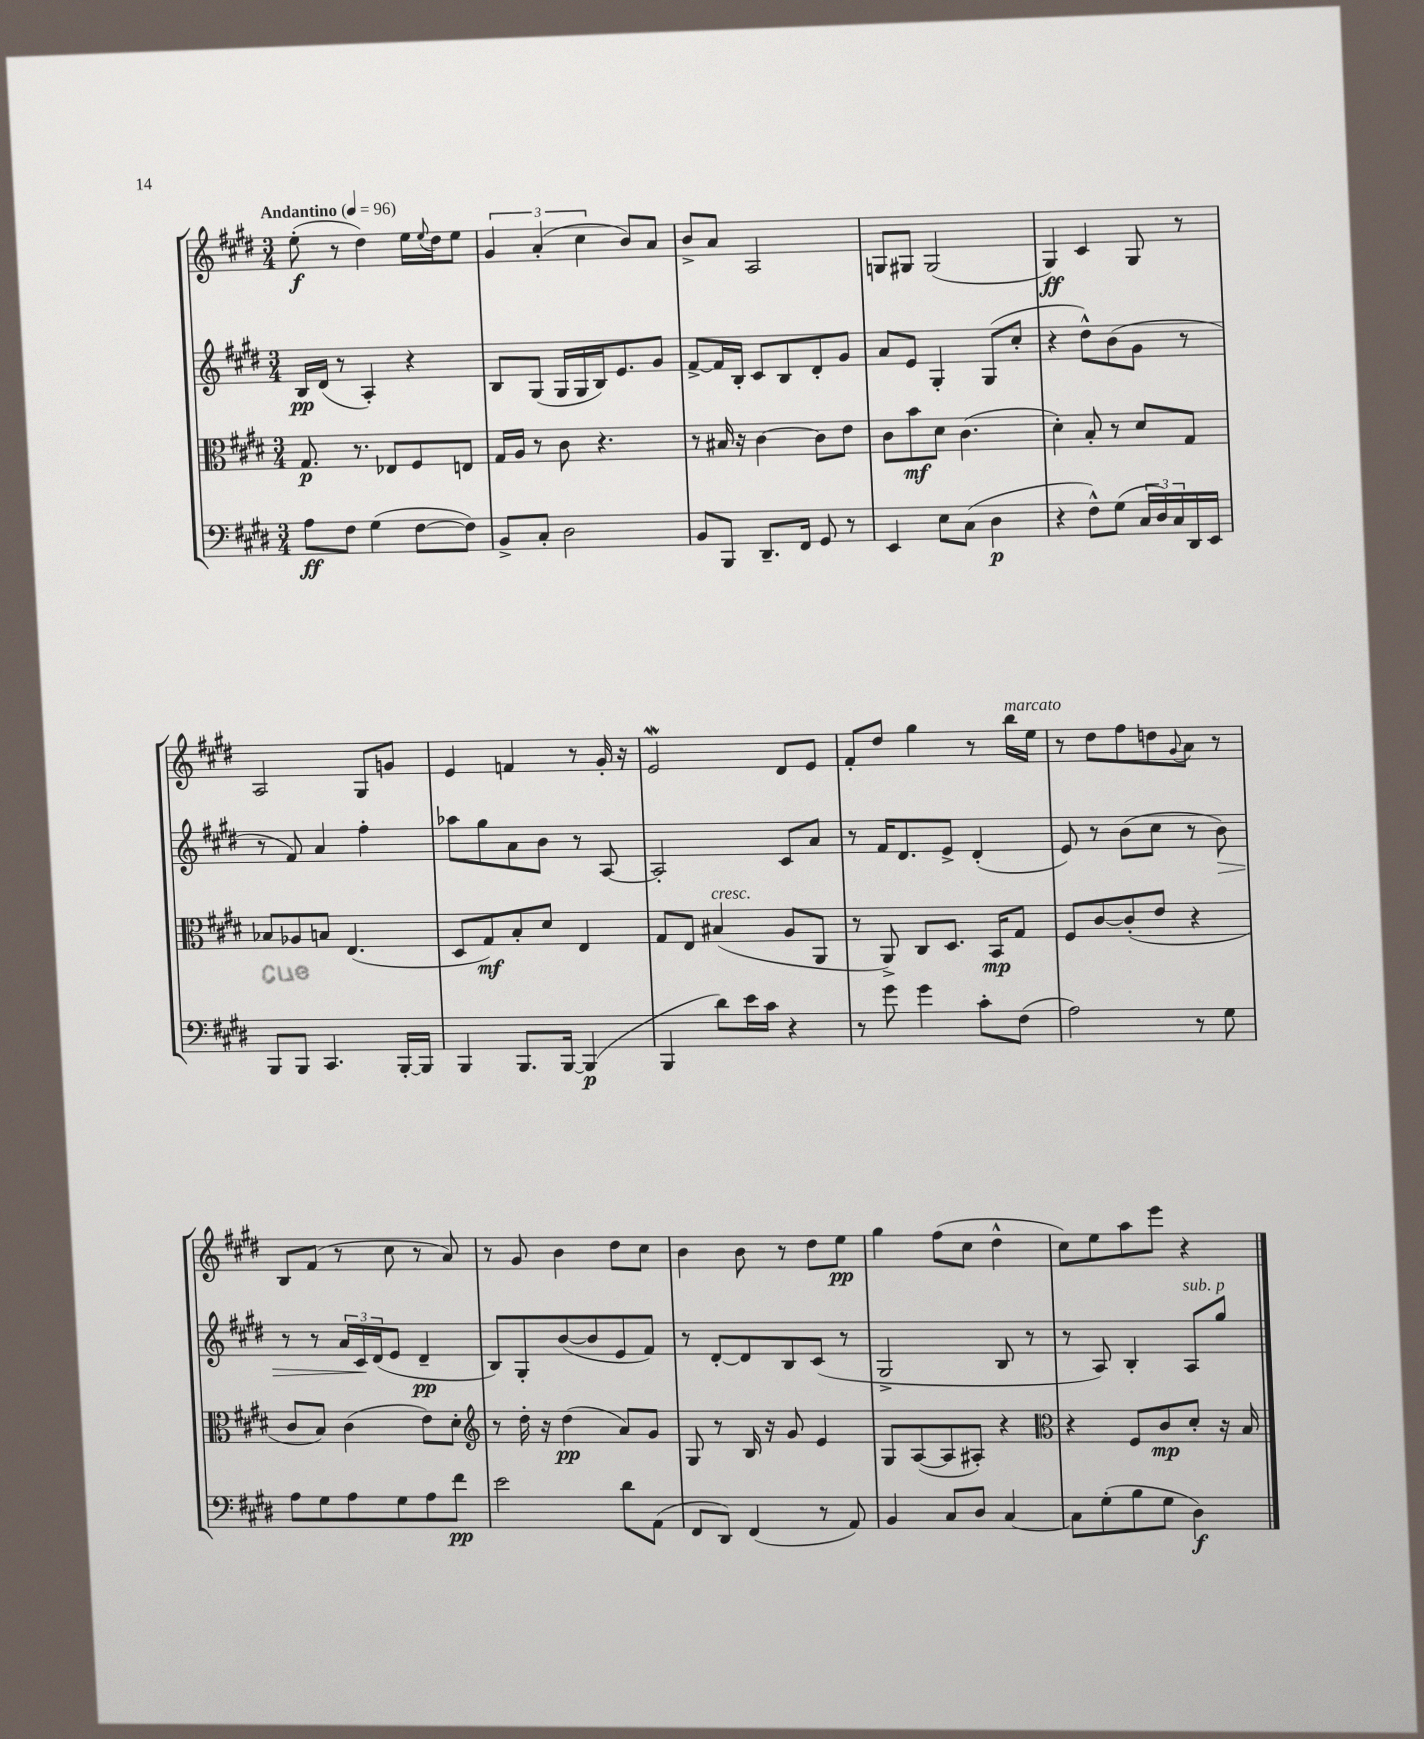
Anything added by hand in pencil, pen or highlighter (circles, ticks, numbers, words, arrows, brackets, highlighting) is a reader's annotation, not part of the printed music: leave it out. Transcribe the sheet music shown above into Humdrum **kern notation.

**kern	**kern	**kern	**kern
*staff4	*staff3	*staff2	*staff1
*clefF4	*clefC3	*clefG2	*clefG2
*k[f#c#g#d#]	*k[f#c#g#d#]	*k[f#c#g#d#]	*k[f#c#g#d#]
*M3/4	*M3/4	*M3/4	*M3/4
*MM96	*MM96	*MM96	*MM96
8A\L	8.G#/	16B/LL	(8ee'\
.	.	(16d#/JJ	.
8F#\J	.	8r	8r
.	8.r	.	.
(4G#\	.	4A'/)	4dd#\)
.	8E-/L	.	.
[8F#\L	8F#/	4r	16ee\LL
.	.	.	8qqee/
.	.	.	16dd#\J
8F#\]J)	8E/J	.	8ee\J
=	=	=	=
8BB^/L	16G#/LL	8B/L	6g#/
.	16A/JJ	.	.
8C#'/J	8r	(8G#/J	.
.	.	.	(6a'/
2D#\	8c#\	16G#/LL	.
.	.	16G#/	.
.	.	.	6cc#\
.	4.r	16B/J)	.
.	.	8.e/	.
.	.	.	8b/L)
.	.	8g#/J	8a/J
=	=	=	=
8BB/L	8r	[8f#^/L	8b^/L
8BBB/J	16B#/	16f#/]L	8a/J
.	16r	16B'/JJ	.
8.DD#~/L	[4c#\	8c#/L	2A/
.	.	8B/	.
16FF#/Jk	.	.	.
8GG#/	8c#\]L	8d#'/	.
8r	8e\J	8g#/J	.
=	=	=	=
4EE/	8c#\L	8a/L	8G/L
.	8b\	8e/J	8G#/J
8E\L	8d#\J	4G#'/	(2G#/
(8C#\J	(4.c#\	.	.
4D#\	.	(8G#/L	.
.	.	8cc#'/J	.
=	=	=	=
4r	4d#'\)	4r	4G#/)
8F#^^\L)	8B'/	8dd#^^\L)	4c#/
(8G#\J	8r	(8b\	.
24C#/LL	8d#/L	8g#\J	8G#/
24D#/)	.	.	.
24C#/	.	.	.
16DD#/	8G#/J	8r	8r
16EE/JJ	.	.	.
=	=	=	=
8BBB/L	8B-/L	8r	2A/
8BBB/J	8A-/	8f#/)	.
4.CC#/	8B/J	4a/	.
.	(4.E/	.	.
.	.	4ff#'\	8G#/L
[16BBB'/LL	.	.	8g/J
16BBB/]JJ	.	.	.
=	=	=	=
4BBB/	8D#/L	8aa-\L	4e/
.	8G#/)	8gg#\	.
8.BBB/L	8B'/	8a\	4f/
.	8d#/J	8b\J	.
[16BBB/Jk	.	.	.
(4BBB/]	4E/	8r	8r
.	.	[8A/	16g#'/
.	.	.	16r
=	=	=	=
4BBB/	8G#/L	2A'/]	2e/
.	8E/J	.	.
8d#\L)	(4B#/	.	.
16e\L	.	.	.
16c#\JJ	.	.	.
4r	8A/L	8c#/L	8d#/L
.	8AA/J	8a/J	8e/J
=	=	=	=
8r	8r	8r	8f#'/L
8g#\	8AA^/)	16f#/LK	8dd#/J
.	.	8.d#/	.
4g#\	8C#/L	.	4gg#\
.	8.D#/J	8e^/J	.
8c#'\L	.	(4d#'/	8r
.	16BB/LK	.	.
(8F#\J	8G#/J	.	16bb\LL
.	.	.	16ee\JJ
=	=	=	=
2A\)	8F#/L	8e/)	8r
.	[8c#/	8r	8dd#\L
.	(8c#'/]	(8b\L	8ff#\
.	8e/J	8cc#\J	8dd\
.	.	.	8qqg#/
8r	4r	8r	8a\J
8G#\	.	8b\)	8r
=	=	=	=
8A\L	8c#/L	8r	8B/L
8G#\	8B/J)	8r	(8f#/J
8A\	(4c#\	24a/LL	8r
.	.	24c#/	.
.	.	(24d#/J	.
8G#\	.	8e/J	8cc#\
8A\	8e\L)	4d#~/	8r
8f#\J	8d#'\J	.	8a/)
=	=	=	=
*	*clefG2	*	*
2e\	8r	8B/L)	8r
.	16dd#'\	8G#'/	8g#/
.	16r	.	.
.	(4dd#\	([8b/	4b\
.	.	8b/]	.
8d#\L	8a/L)	8e/	8dd#\L
(8AA\J	8g#/J	8f#/J)	8cc#\J
=	=	=	=
8FF#/L	8G#/	8r	4b\
8DD#/J)	8r	[8d#'/L	.
(4FF#/	16B/	8d#/]	8b\
.	16r	.	.
.	8g#/	8B/	8r
8r	4e/	(8c#/J	8dd#\L
8AA/)	.	8r	8ee\J
=	=	=	=
4BB/	8G#/L	2G#^/	4gg#\
.	([8A/	.	.
8C#/L	8A/]	.	(8ff#\L
8D#/J	8A#'/J)	.	8cc#\J
[4C#/	4r	8B/	4dd#^^\
.	.	8r	.
=	=	=	=
*	*clefC3	*	*
8C#\]L	4r	8r	8cc#\L)
(8G#'\	.	8A/)	8ee\
8B\	8F#/L	4B'/	8aa\
8G#\J	8c#/	.	8eee\J
4D#\)	8d#'/J	8A/L	4r
.	16r	8gg#/J	.
.	16B/	.	.
==	==	==	==
*-	*-	*-	*-
